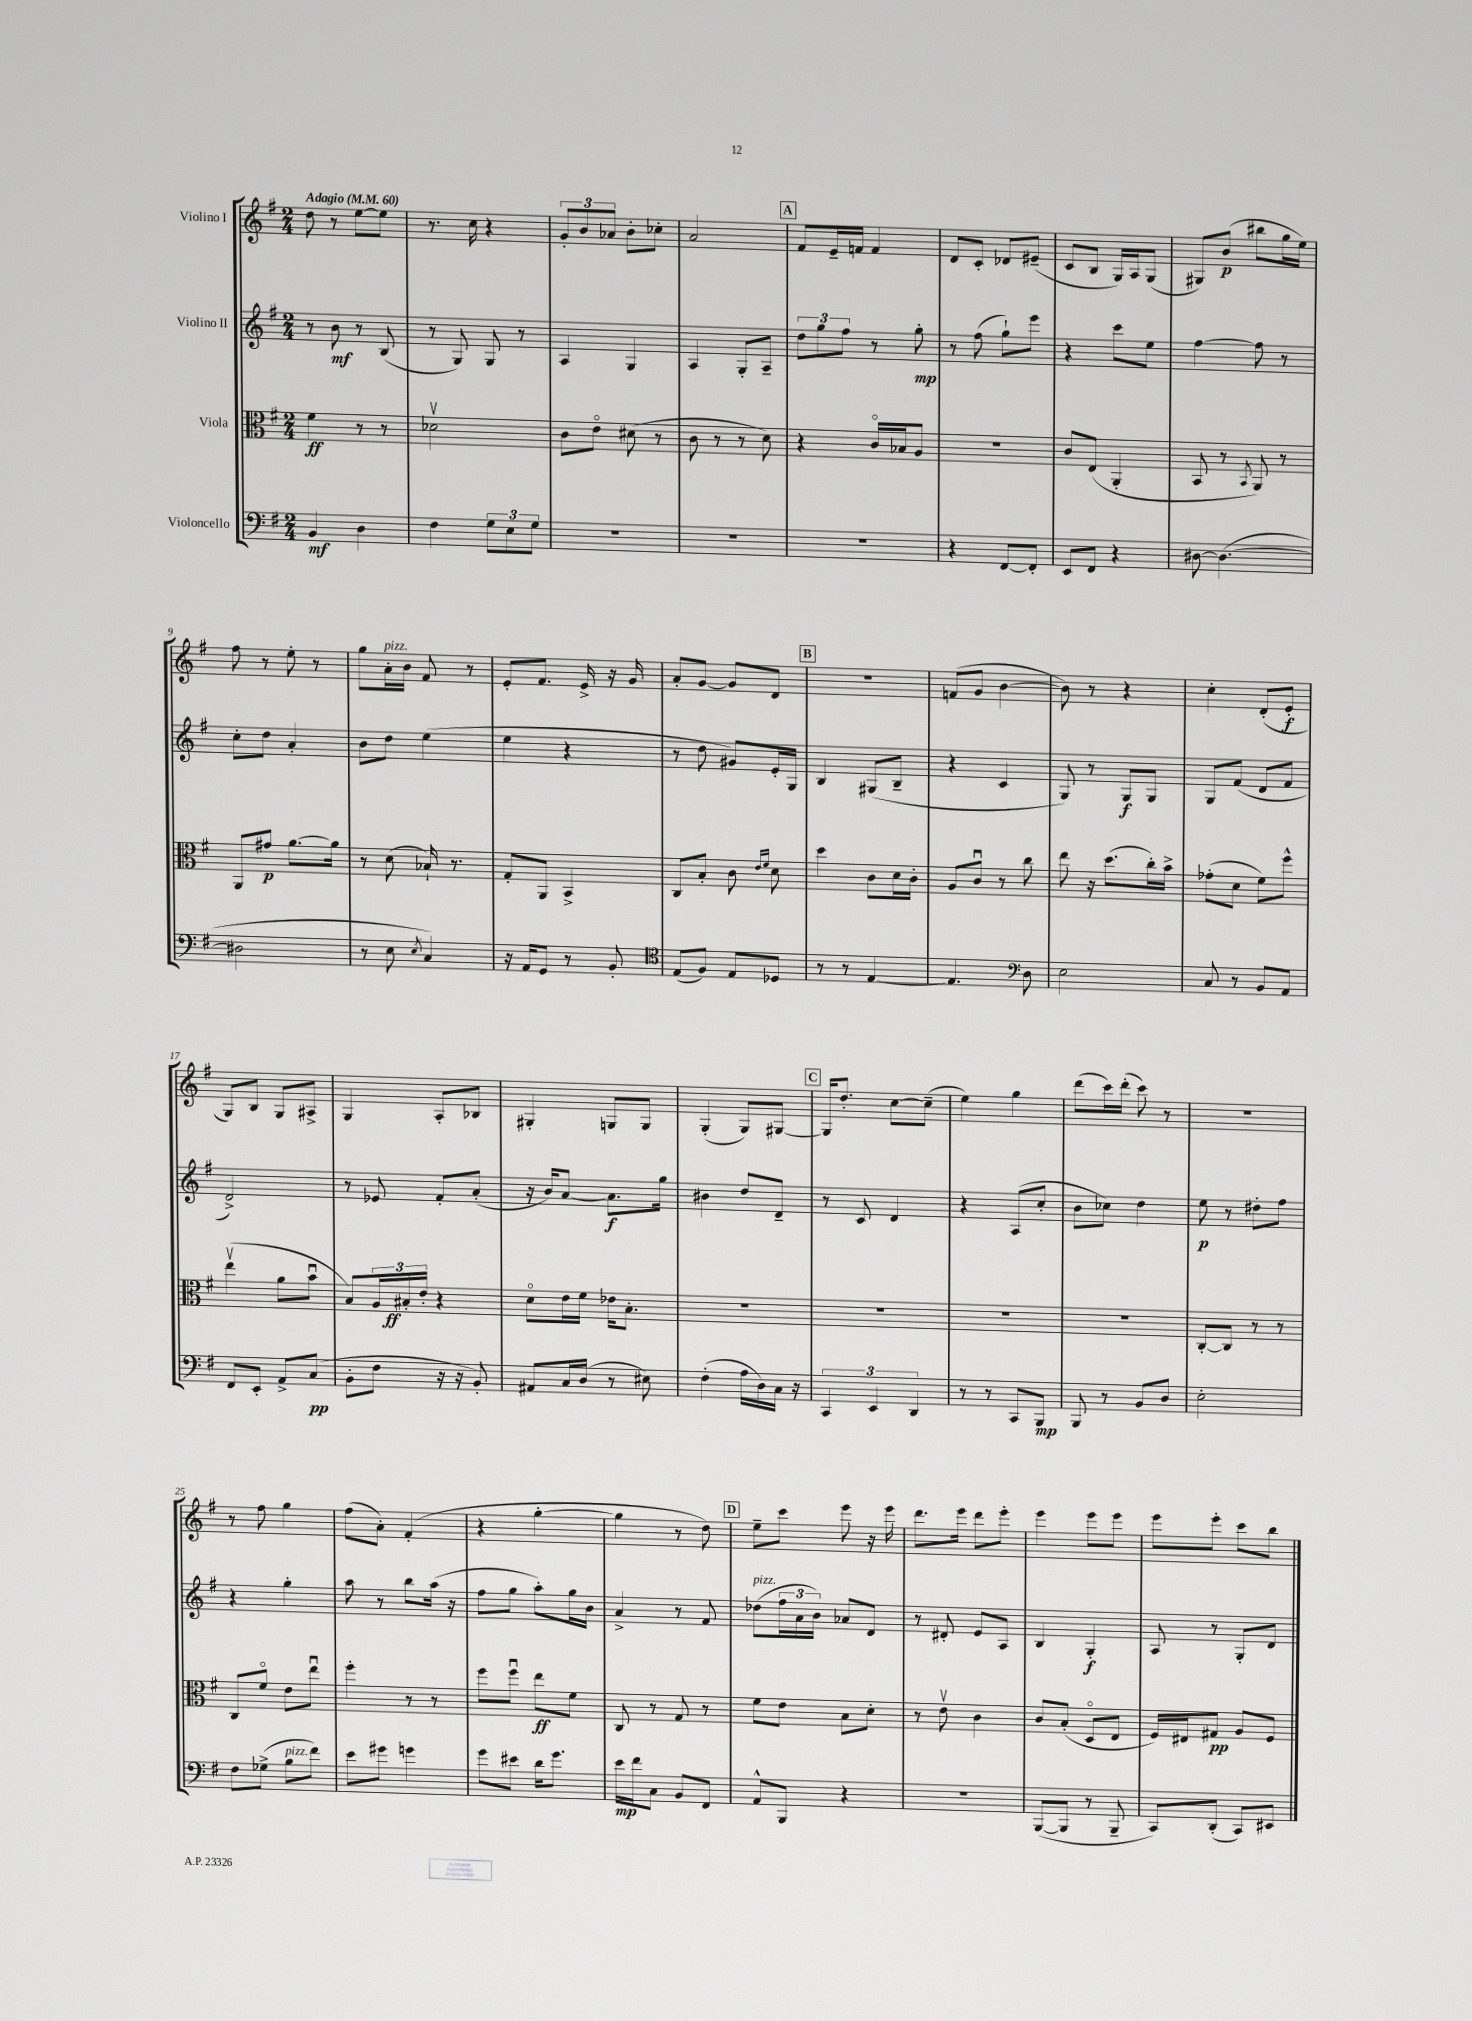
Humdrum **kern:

**kern	**dynam	**kern	**dynam	**kern	**dynam	**kern	**dynam
*part4	*part4	*part3	*part3	*part2	*part2	*part1	*part1
*staff4	*staff4	*staff3	*staff3	*staff2	*staff2	*staff1	*staff1
*I"Violoncello	*	*I"Viola	*	*I"Violino II	*	*I"Violino I	*
*clefF4	*	*clefC3	*	*clefG2	*	*clefG2	*
*k[f#]	*	*k[f#]	*	*k[f#]	*	*k[f#]	*
*M2/4	*	*M2/4	*	*M2/4	*	*M2/4	*
*MM60	*	*MM60	*	*MM60	*	*MM60	*
=1	=1	=1	=1	=1	=1	=1	=1
!	!	!	!	!	!	!LO:TX:a:B:t=Adagio	!
4BB/	mf	4f#\	ff	8r	.	8dd\	.
.	.	.	.	8b\	mf	8r	.
4D\	.	8r	.	8r	.	[8ee\L	.
.	.	8r	.	(8B/	.	8ee\J]	.
=2	=2	=2	=2	=2	=2	=2	=2
4F#\	.	2d-Xv\	.	8r	.	8.r	.
.	.	.	.	8G/)	.	.	.
.	.	.	.	.	.	16cc\	.
12G\L	.	.	.	8G/	.	4r	.
12E\	.	.	.	.	.	.	.
.	.	.	.	8r	.	.	.
12G\J	.	.	.	.	.	.	.
=3	=3	=3	=3	=3	=3	=3	=3
2r	.	8c\L	.	4A/	.	12g'/L	.
.	.	.	.	.	.	12b/	.
.	.	8e\J	.	.	.	.	.
.	.	.	.	.	.	12a-X/J	.
.	.	(8d#X\	.	4G/	.	8b'\L	.
.	.	8r	.	.	.	8cc-X'\J	.
=4	=4	=4	=4	=4	=4	=4	=4
2r	.	8c\	.	4A/	.	2a/	.
.	.	8r	.	.	.	.	.
.	.	8r	.	8G'/L	.	.	.
.	.	8d\)	.	8A~/J	.	.	.
!!LO:REH:place=s1:t=A
=5	=5	=5	=5	=5	=5	=5	=5
2r	.	4r	.	12dd\L	.	8f#/L	.
.	.	.	.	12gg\	.	.	.
.	.	.	.	.	.	16e~/L	.
.	.	.	.	12ff#\J	.	.	.
.	.	.	.	.	.	16fn/JJ	.
.	.	16c/LL	.	8r	.	4f/	.
.	.	16B-X/J	.	.	.	.	.
.	.	8A/J	.	8gg'\	mp	.	.
=6	=6	=6	=6	=6	=6	=6	=6
4r	.	2r	.	8r	.	8d/L	.
.	.	.	.	(8ff#\	.	8c'/J	.
[8FF#/L	.	.	.	8gg`\L)	.	8d-X/L	.
8FF#'/J]	.	.	.	8eee\J	.	(8e#X~/J	.
=7	=7	=7	=7	=7	=7	=7	=7
8EE/L	.	8c/L	.	4r	.	8c/L	.
8FF#/J	.	(8E/J	.	.	.	8B/J	.
4r	.	4AA'/	.	8ccc\L	.	16G/LL)	.
.	.	.	.	.	.	16A/J	.
.	.	.	.	8ee\J	.	(8G/J	.
=8	=8	=8	=8	=8	=8	=8	=8
[8D#X\	.	8BB/	.	[4ff#\	.	8G#X/L)	.
(4.D#\_	.	8r	.	.	.	(8b/J	p
.	.	8qBB/	.	.	.	.	.
.	.	8AA/)	.	8ff#\]	.	8bb#X\L	.
.	.	8r	.	8r	.	16gg\L	.
.	.	.	.	.	.	16ee\JJ)	.
!!LO:LB:g=z
=9	=9	=9	=9	=9	=9	=9	=9
2D#X\]	.	8AA/L	.	8cc'\L	.	8ff#\	.
.	.	8g#X/J	p	8dd\J	.	8r	.
.	.	[8.a\L	.	4a'/	.	8ee'\	.
.	.	.	.	.	.	8r	.
.	.	16a\Jk]	.	.	.	.	.
=10	=10	=10	=10	=10	=10	=10	=10
8r	.	8r	.	8b\L	.	8gg\L	.
!	!	!	!	!	!	!LO:TX:a:i:t=pizz.	!
8E\	.	(8d\	.	8dd\J	.	16a'\L	.
.	.	.	.	.	.	16b\JJ	.
8qE/	.	.	.	.	.	.	.
4C/)	.	16B-X`/)	.	(4ee\	.	8f#/	.
.	.	8.r	.	.	.	.	.
.	.	.	.	.	.	8r	.
=11	=11	=11	=11	=11	=11	=11	=11
16r	.	8G'/L	.	4ee\	.	8e'/L	.
16AA/KL	.	.	.	.	.	.	.
8GG/J	.	8AA/J	.	.	.	8.f#/J	.
8r	.	4BB^/	.	4r	.	.	.
.	.	.	.	.	.	16e^/	.
8BB'/	.	.	.	.	.	16r	.
.	.	.	.	.	.	16g/	.
=12	=12	=12	=12	=12	=12	=12	=12
*clefC4	*	*	*	*	*	*	*
(8E/L	.	8C/L	.	8r	.	8a'/L	.
8F#/J)	.	8B'/J	.	8dd\	.	[8g/J	.
8E/L	.	8c\	.	8g#X/L)	.	8g/L]	.
.	.	16qqe/LL	.	.	.	.	.
.	.	16qqf#/JJ	.	.	.	.	.
8D-X/J	.	8d\	.	16e'/L	.	8d/J	.
.	.	.	.	16G/JJ	.	.	.
!!LO:REH:place=s1:t=B
=13	=13	=13	=13	=13	=13	=13	=13
8r	.	4dd\	.	4B/	.	2r	.
8r	.	.	.	.	.	.	.
[4E/	.	8c\L	.	(8G#X/L	.	.	.
.	.	16d\L	.	8B~/J	.	.	.
.	.	16c'\JJ	.	.	.	.	.
=14	=14	=14	=14	=14	=14	=14	=14
4.E/]	.	8A/L	.	4r	.	(8fn/L	.
.	.	8cu/J	.	.	.	8g/J	.
.	.	8r	.	4c/	.	[4b\	.
*clefF4	*	*	*	*	*	*	*
8D\	.	8cc\	.	.	.	.	.
=15	=15	=15	=15	=15	=15	=15	=15
2E\	.	8ee\	.	8G/)	.	8b\])	.
.	.	16r	.	8r	.	8r	.
.	.	(8.dd\L	.	.	.	.	.
.	.	.	.	8G/L	f	4r	.
.	.	16cc'\L)	.	8G/J	.	.	.
.	.	16b^\JJ	.	.	.	.	.
=16	=16	=16	=16	=16	=16	=16	=16
8C/	.	(8g-X'\L	.	8G/L	.	4cc'\	.
8r	.	8d\J	.	(8f#/J	.	.	.
8BB/L	.	8f#\L)	.	8d/L	.	(8d'/L	.
8AA/J	.	8ff#^^\J	.	8f#/J	.	8e'/J	f
!!LO:LB:g=z
=17	=17	=17	=17	=17	=17	=17	=17
8FF#/L	.	(4eev\	.	2d^/)	.	8G/L)	.
8EE'/J	.	.	.	.	.	8B/J	.
8AA^/L	.	8a\L	.	.	.	8G/L	.
(8C/J	pp	8bu\J	.	.	.	8A#X^/J	.
=18	=18	=18	=18	=18	=18	=18	=18
8BB'\L	.	8B/L)	.	8r	.	4G/	.
8F#\J	.	24A/L	.	8e-X/	.	.	.
.	.	24B#X'/	ff	.	.	.	.
.	.	24e'/JJ	.	.	.	.	.
16r	.	4r	.	8f#'/L	.	8A'/L	.
16r	.	.	.	.	.	.	.
8BB'/)	.	.	.	(8a'/J	.	8B-X/J	.
=19	=19	=19	=19	=19	=19	=19	=19
8AA#X/L	.	8d\L	.	16r	.	4G#X'/	.
.	.	.	.	16b/KL)	.	.	.
16C/L	.	16e\L	.	[8a/J	.	.	.
(16D/JJ	.	16f#\JJ	.	.	.	.	.
8r	.	16e-X\KL	.	8.a\L]	f	8Gn/L	.
.	.	8.B'\J	.	.	.	.	.
8E#X\)	.	.	.	.	.	8G/J	.
.	.	.	.	16gg\Jk	.	.	.
=20	=20	=20	=20	=20	=20	=20	=20
(4F#'\	.	2r	.	4b#X\	.	(4G'/	.
16A\LL	.	.	.	8dd/L	.	8G/L)	.
16D\)	.	.	.	.	.	.	.
16C\JJ	.	.	.	8d~/J	.	[8G#X/J	.
16r	.	.	.	.	.	.	.
!!LO:REH:place=s1:t=C
=21	=21	=21	=21	=21	=21	=21	=21
6CC/	.	2r	.	8r	.	16G#/KL]	.
.	.	.	.	.	.	8.dd'/J	.
.	.	.	.	8c/	.	.	.
6EE/	.	.	.	.	.	.	.
.	.	.	.	4d/	.	[8cc\L	.
6DD/	.	.	.	.	.	.	.
.	.	.	.	.	.	(8cc~\J]	.
=22	=22	=22	=22	=22	=22	=22	=22
8r	.	2r	.	4r	.	4ee\)	.
8r	.	.	.	.	.	.	.
8CC/L	.	.	.	(8A/L	.	4gg\	.
8BBB/J	mp	.	.	8cc'/J	.	.	.
=23	=23	=23	=23	=23	=23	=23	=23
8BBB/	.	2r	.	8b\L	.	(8ddd\L	.
8r	.	.	.	8cc-X\J)	.	16ccc\L)	.
.	.	.	.	.	.	(16ddd'\JJ	.
8BB/L	.	.	.	4dd\	.	8ccc\)	.
8D/J	.	.	.	.	.	8r	.
=24	=24	=24	=24	=24	=24	=24	=24
2E'\	.	[8C'/L	.	8ee\	p	2r	.
.	.	8C/J]	.	8r	.	.	.
.	.	8r	.	8dd#X'\L	.	.	.
.	.	8r	.	8ff#\J	.	.	.
!!LO:LB:g=z
=25	=25	=25	=25	=25	=25	=25	=25
8F#\L	.	8C/L	.	4r	.	8r	.
(8G-X^\J	.	8f#/J	.	.	.	8ff#\	.
!LO:TX:a:i:t=pizz.	!	!	!	!	!	!	!
8B\L	.	8e\L	.	4gg'\	.	4gg\	.
8f#\J)	.	8eeu\J	.	.	.	.	.
=26	=26	=26	=26	=26	=26	=26	=26
8e\L	.	4ff#'\	.	8aa\	.	(8ff#\L	.
8g#X\J	.	.	.	8r	.	8a'\J)	.
4gn\	.	8r	.	8bb\L	.	(4f#'/	.
.	.	8r	.	(16aa\Jk	.	.	.
.	.	.	.	16r	.	.	.
=27	=27	=27	=27	=27	=27	=27	=27
8g\L	.	8ff#\L	.	8ff#\L	.	4r	.
8e#X\J	.	8ff#u\J	.	8gg\J	.	.	.
16d\KL	.	8ee\L	ff	8aa'\L)	.	[4gg'\	.
8.g\J	.	.	.	.	.	.	.
.	.	8f#\J	.	16gg\L	.	.	.
.	.	.	.	16b\JJ	.	.	.
=28	=28	=28	=28	=28	=28	=28	=28
16e\LL	mp	8C/	.	4a^/	.	4gg\]	.
16f#\J	.	.	.	.	.	.	.
8C\J	.	8r	.	.	.	.	.
8BB/L	.	8G/	.	8r	.	8r	.
8FF#/J	.	8r	.	8f#/	.	8dd\)	.
!!LO:REH:place=s1:t=D
=29	=29	=29	=29	=29	=29	=29	=29
!	!	!	!	!LO:TX:a:i:t=pizz.	!	!	!
8AA^^/L	.	8f#\L	.	(8dd-X\L	.	8ee~\L	.
8BBB/J	.	8e\J	.	24ff#\L	.	8ccc\J	.
.	.	.	.	24a\	.	.	.
.	.	.	.	24b\JJ)	.	.	.
4r	.	8B\L	.	8a-X/L	.	8eee\	.
.	.	8d'\J	.	8d/J	.	16r	.
.	.	.	.	.	.	16eee\	.
=30	=30	=30	=30	=30	=30	=30	=30
2r	.	8r	.	8r	.	8.ddd\L	.
.	.	8ev\	.	8d#X'/	.	.	.
.	.	.	.	.	.	16eee\Jk	.
.	.	4c\	.	8e/L	.	8ddd\L	.
.	.	.	.	8A/J	.	8eee'\J	.
=31	=31	=31	=31	=31	=31	=31	=31
([8BBB/L	.	8c/L	.	4B/	.	4eee\	.
8BBB/J]	.	(8B'/J	.	.	.	.	.
8r	.	8D/L	.	4G'/	f	8eee\L	.
8BBB~/	.	8E/J	.	.	.	8eee\J	.
=32	=32	=32	=32	=32	=32	=32	=32
8CC/L)	.	16F#/LL)	.	8A/	.	8eee\L	.
.	.	16E#X/J	.	.	.	.	.
(8DD'/J	.	8G#X/J	pp	8r	.	8eee'\J	.
8CC/L)	.	8A/L	.	8G'/L	.	8ccc\L	.
8EE#X/J	.	8F#/J	.	8d/J	.	8bb\J	.
==	==	==	==	==	==	==	==
*-	*-	*-	*-	*-	*-	*-	*-
